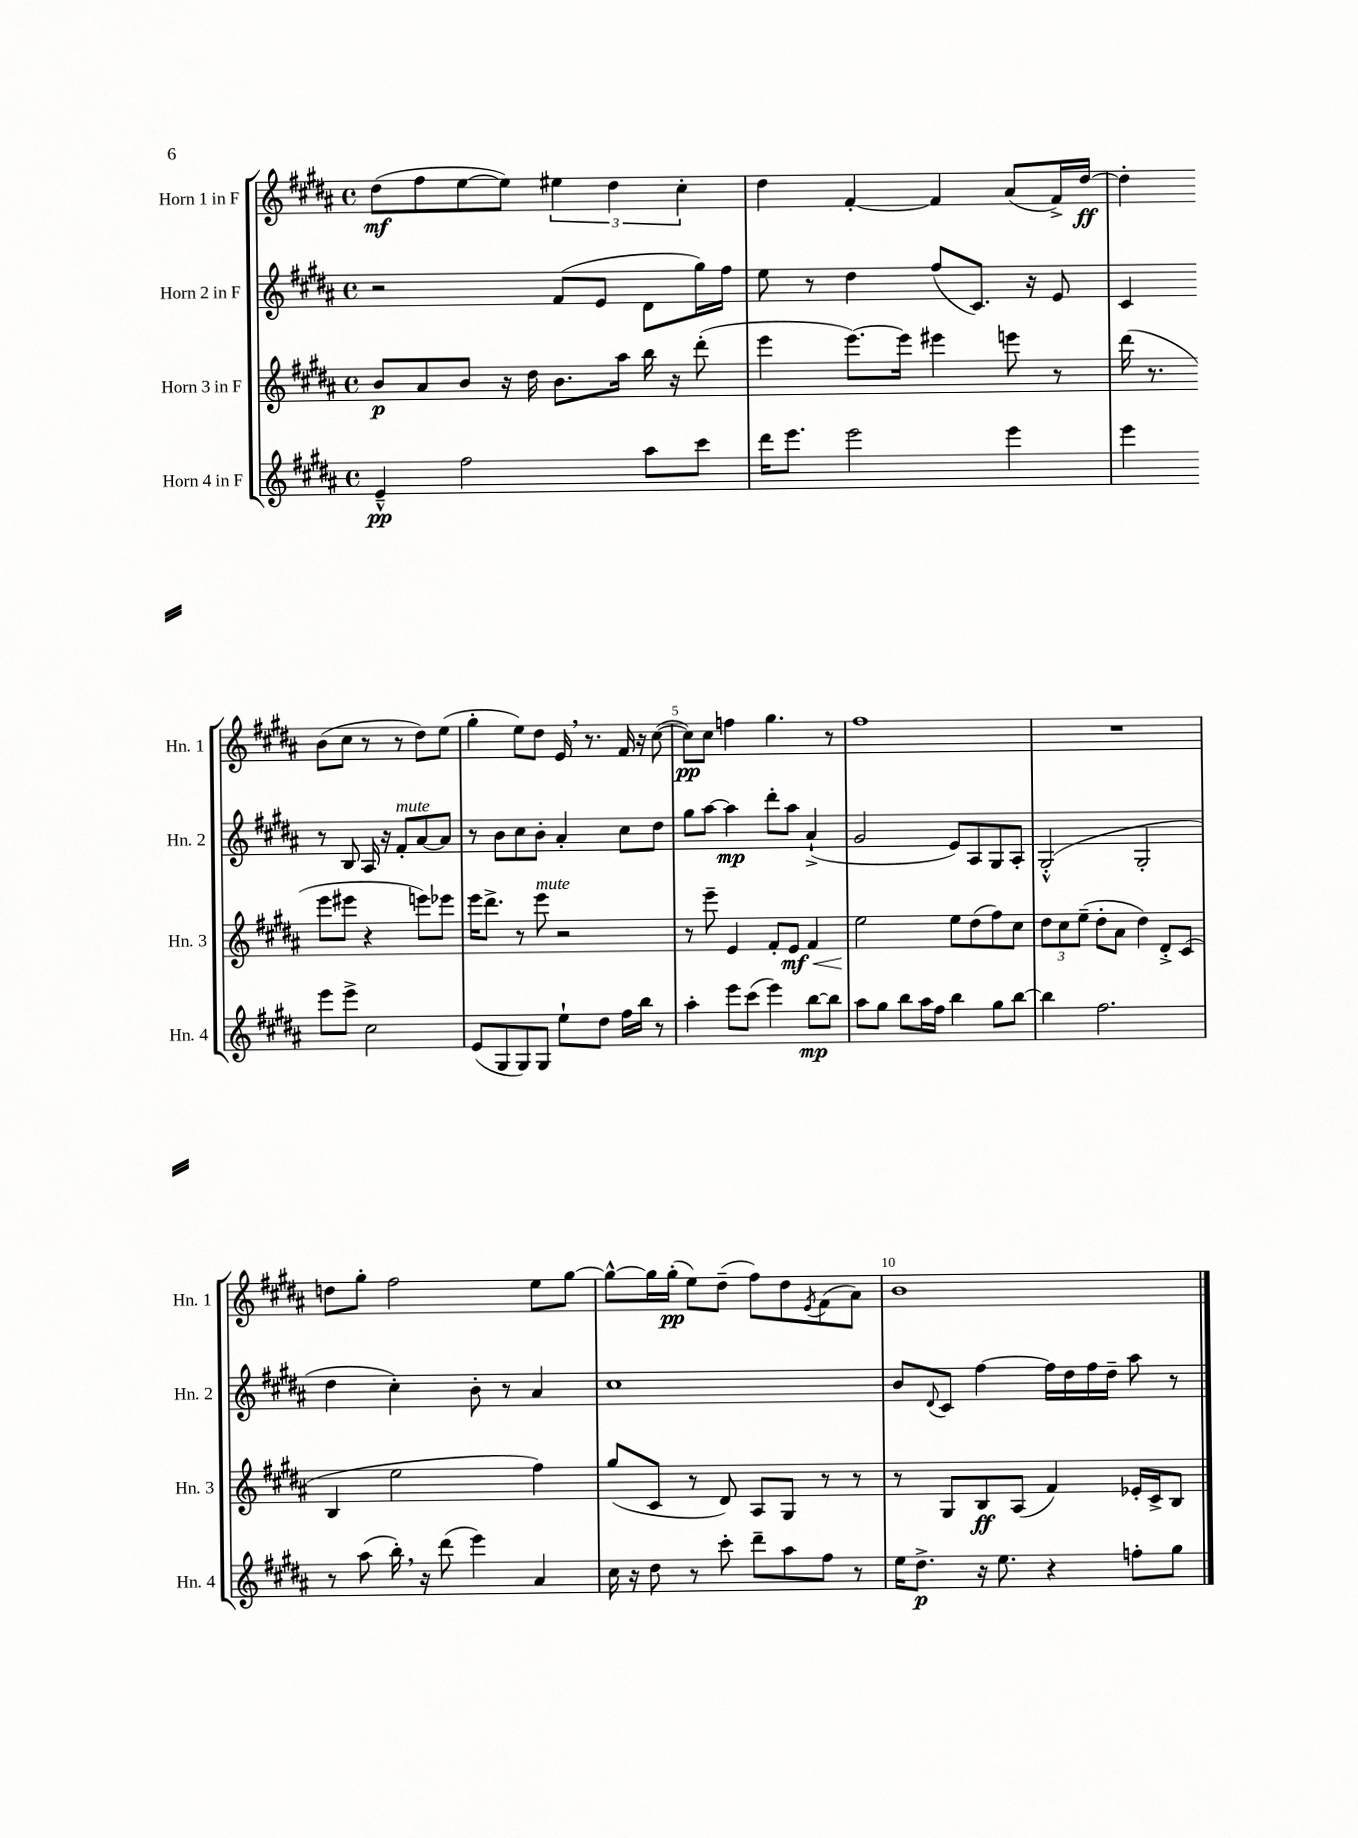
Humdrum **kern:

**kern	**kern	**kern	**kern
*staff4	*staff3	*staff2	*staff1
*clefG2	*clefG2	*clefG2	*clefG2
*k[f#c#g#d#a#]	*k[f#c#g#d#a#]	*k[f#c#g#d#a#]	*k[f#c#g#d#a#]
*M4/4	*M4/4	*M4/4	*M4/4
*met(c)	*met(c)	*met(c)	*met(c)
4e~^^	8b	2r	(8dd#
.	8a#	.	8ff#
2ff#	8b	.	[8ee
.	16r	.	8ee])
.	16dd#	.	.
.	8.b	(8f#	6ee#
.	.	8e	.
.	.	.	6dd#
.	16aa#	.	.
8aa#	16bb	8d#	.
.	16r	.	.
.	.	.	6cc#'
8ccc#	(8ddd#'	16gg#)	.
.	.	16ff#	.
=	=	=	=
16ddd#	4eee	8ee	4dd#
8.eee	.	.	.
.	.	8r	.
2eee	[8.eee)	4dd#	[4f#'
.	16eee]	.	.
.	4eee#	(8ff#	4f#]
.	.	8.c#)	.
4eee	8eee	.	(8a#
.	.	16r	.
.	8r	8e	16f#^)
.	.	.	[16dd#
=	=	=	=
4eee	(16ddd#	4c#	4dd#']
.	8.r	.	.
8eee	8eee	8r	(8b
8eee^	8eee#	8B	8cc#
2cc#	4r	16A#	8r
.	.	16r	.
.	.	8f#'	8r
.	8eee)	[8a#	8dd#)
.	8eee-	8a#]	(8ee
=	=	=	=
(8e	16eee	8r	4gg#'
.	8.ddd#^	.	.
8G#	.	8b	.
8G#)	8r	8cc#	8ee)
8G#	8eee	8b'	8dd#
8ee`	2r	4a#'	16e
.	.	.	8.r
8dd#	.	.	.
16ff#	.	8cc#	16f#
16bb	.	.	16r
8r	.	8dd#	([8cc#
=	=	=	=
4aa#'	8r	8gg#	8cc#])
.	8eee~	[8aa#	8cc#
8eee	4e	4aa#]	4ff
(8ccc#	.	.	.
4eee)	8f#'	8ddd#'	4.gg#
.	8e	8aa#	.
[8bb	4f#	(4a#`^	.
8bb]	.	.	8r
=	=	=	=
8aa#	2ee	2g#	1ff#
8gg#	.	.	.
8bb	.	.	.
16aa#	.	.	.
16ff#	.	.	.
4bb	8ee	8e)	.
.	(8dd#	8A#	.
8gg#	8ff#)	8G#	.
[8bb	8cc#	8A#'	.
=	=	=	=
4bb]	12dd#	(2G#'^^	1r
.	12cc#	.	.
.	(12ee~	.	.
2.ff#	8dd#'	.	.
.	8a#	.	.
.	4dd#)	2G#'	.
.	8d#'^	.	.
.	(8c#	.	.
=	=	=	=
8r	4B	4dd#	8dd
(8aa#	.	.	8gg#'
16bb')	2ee	4cc#')	2ff#
16r	.	.	.
(8ddd#	.	.	.
4eee)	.	8b'	.
.	.	8r	.
4a#	4ff#)	4a#	8ee
.	.	.	[8gg#
=	=	=	=
16cc#	(8gg#	1cc#	8gg#^^_
16r	.	.	.
8dd#	8c#	.	16gg#]
.	.	.	(16gg#'
8r	8r	.	8ee)
8ccc#'	8d#)	.	(8dd#~
8ddd#~	8A#	.	8ff#)
8aa#	8G#	.	8dd#
.	.	.	8qe
8ff#	8r	.	(8f#
8r	8r	.	8a#)
=	=	=	=
16ee	8r	8b	1b
8.dd#^	.	.	.
.	.	8qqd#	.
.	8G#	8c#	.
16r	8B	[4ff#	.
8.ee	.	.	.
.	(8A#	.	.
4r	4f#)	16ff#]	.
.	.	16dd#	.
.	.	16ff#	.
.	.	16dd#~	.
8ff'	16e-'	8aa#	.
.	16c#^	.	.
8gg#	8B	8r	.
==	==	==	==
*-	*-	*-	*-
